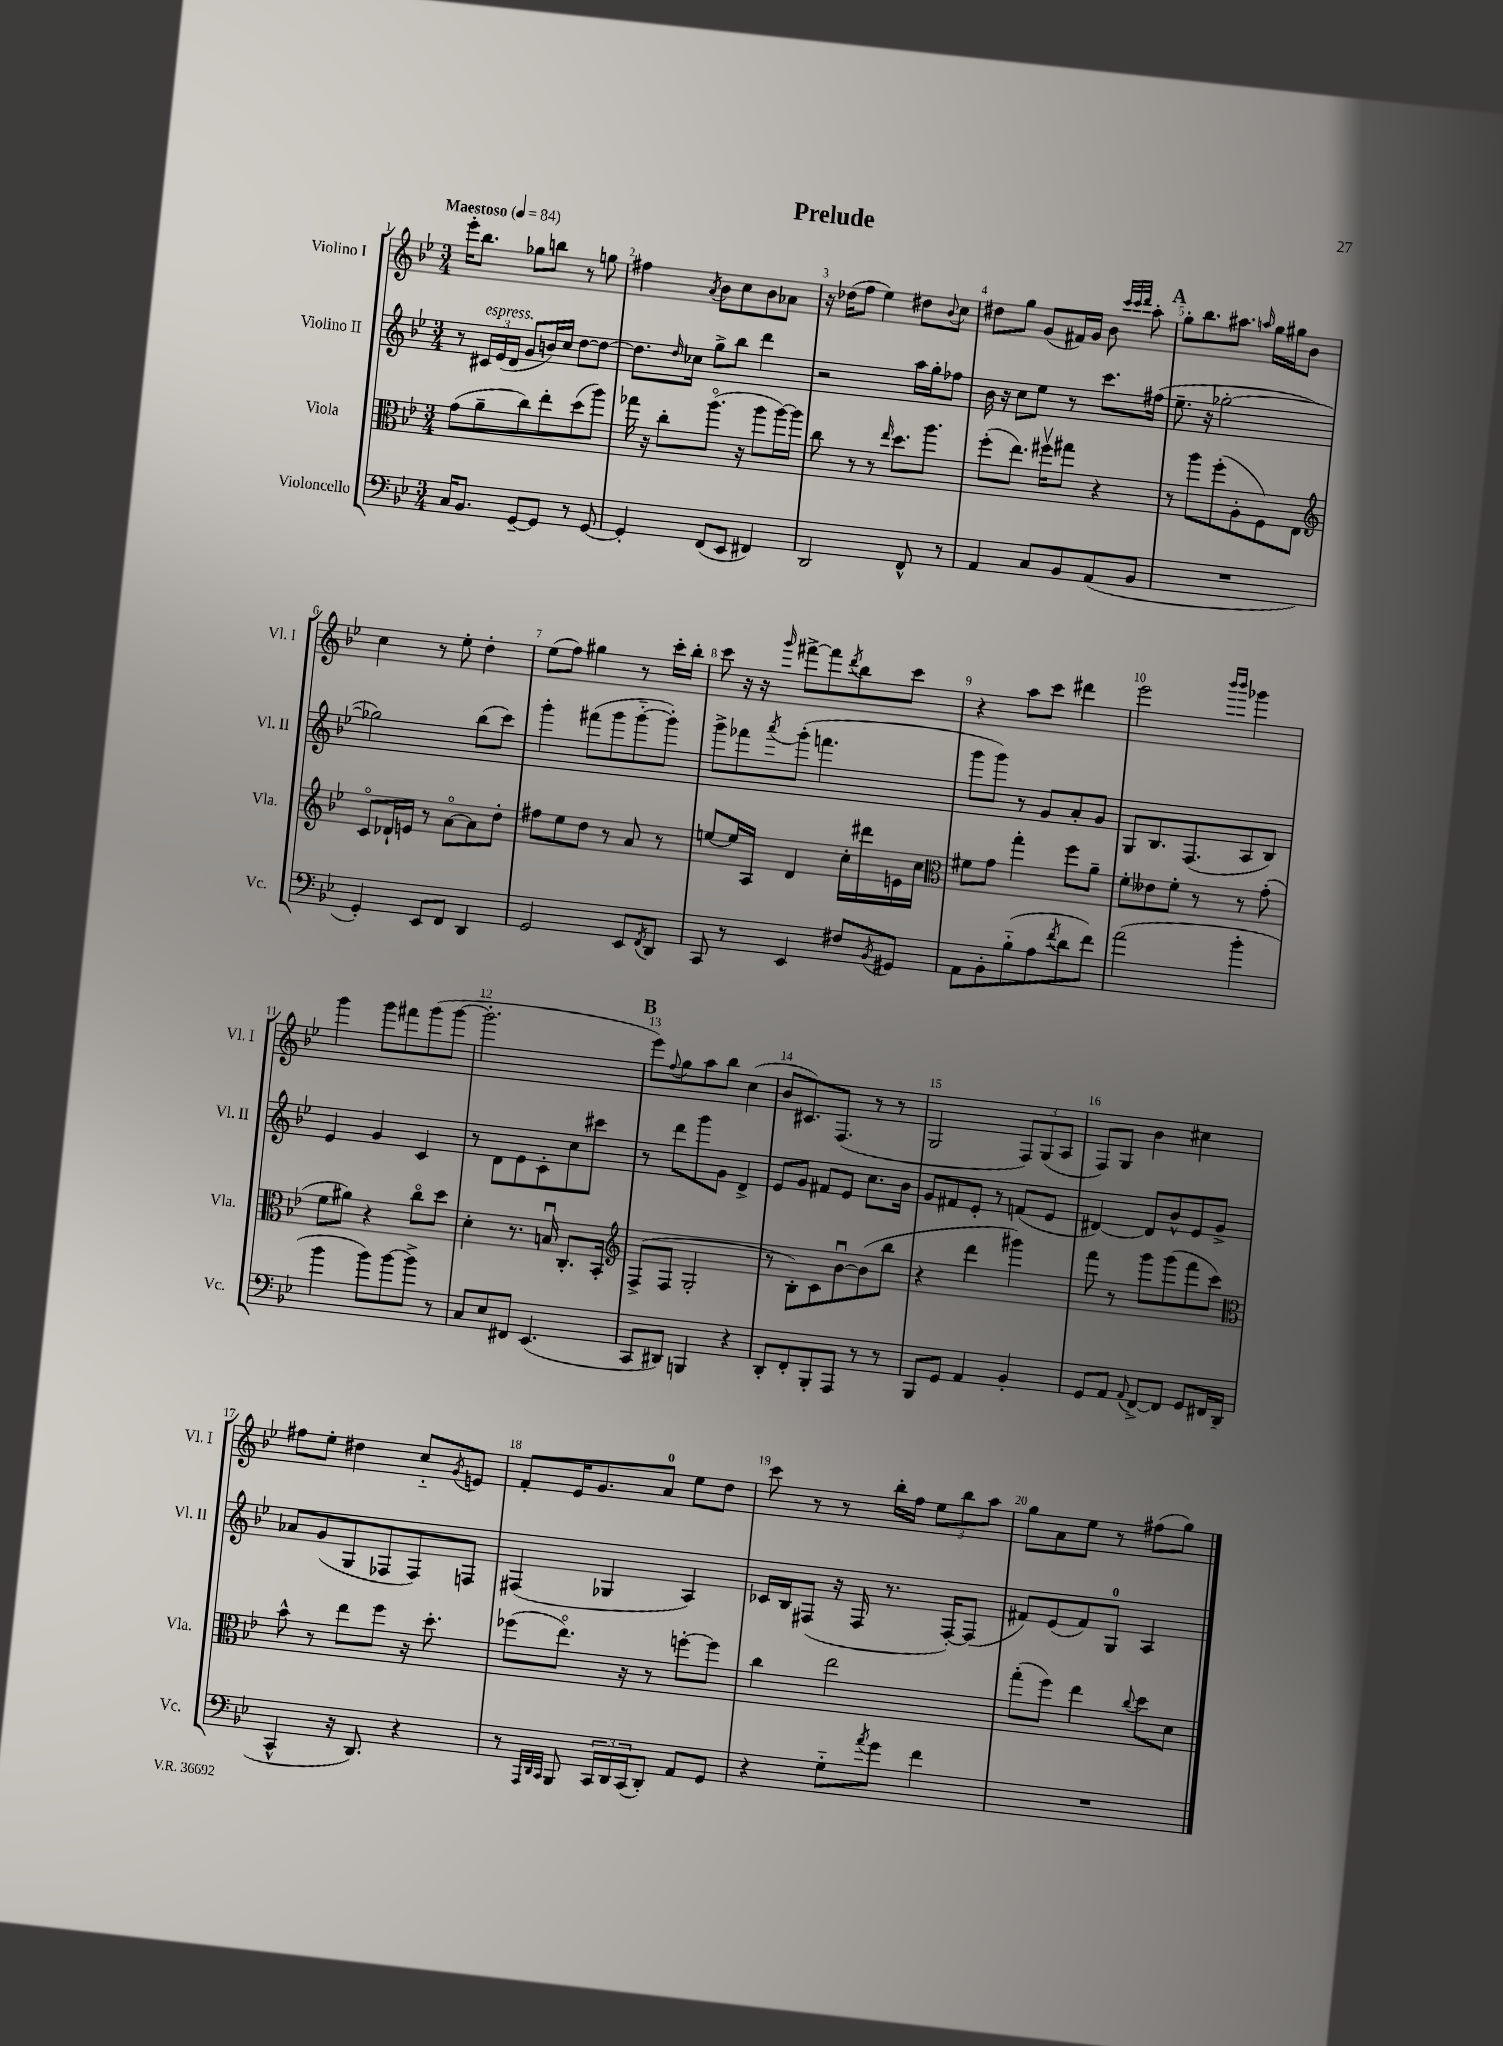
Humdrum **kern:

**kern	**kern	**kern	**kern
*staff4	*staff3	*staff2	*staff1
*clefF4	*clefC3	*clefG2	*clefG2
*k[b-e-]	*k[b-e-]	*k[b-e-]	*k[b-e-]
*M3/4	*M3/4	*M3/4	*M3/4
*MM84	*MM84	*MM84	*MM84
16C	(8g	8r	16eee-'
8.BB-	.	.	8.bb-
.	8a~	24c#	.
.	.	(24e-	.
.	.	24d	.
[8GG~	8cc)	8g	8gg-
8GG]	8ee-'	16b)	8bb
.	.	16cc	.
8r	(8dd	[8dd	8r
[8GG	8aa)	8dd_	8gg
=	=	=	=
4GG']	16gg-	8.dd]	4ff#
.	16r	.	.
.	8cc'	.	.
.	.	16qqdd	.
.	.	16cc-	.
.	.	.	8qa
(8FF	(8.aao	8gg^	8b-
8EE-	.	8bb-	8cc
.	16r	.	.
4FF#)	8aa	4ddd	8b-
.	[16aa)	.	8a-
.	16aa]	.	.
=	=	=	=
2DD	8cc	2r	16r
.	.	.	(16dd-
.	8r	.	8ff
.	8r	.	4ee-)
.	16qqee-	.	.
.	8.dd	.	.
8FF^^	.	16aa	8dd#
.	8.aa	16gg'	.
.	.	.	8qqb-
8r	.	8ff-	8cc
=	=	=	=
4AA	(8ff'	16b-	8dd#
.	.	16r	.
.	8.ee-)	8cc	8gg
8C	.	8ee-	(8g
.	16ff#v	.	.
8BB-	8gg#	8r	16f#)
.	.	.	16g
(8AA	4r	8.ccc	8b-
.	.	.	32qqccc
.	.	.	32qqccc
.	.	.	32qqddd
8BB-	.	.	8aa'
.	.	(16ff#	.
=	=	=	=
2.r	8r	8.ee-~	8gg'
.	8aa	.	8.bb-
.	.	16r	.
.	(8ff'	[2gg-'	.
.	.	.	8.aa#
.	8A'	.	.
.	.	.	16qqaa
.	8F)	.	16gg
.	.	.	16gg#
.	8E-	.	8b-
=	=	=	=
*	*clefG2	*	*
4GG')	8co	2gg-])	4cc
.	16d-`	.	.
.	16e	.	.
8EE-	8r	.	8r
8FF	[8ao	.	8ee-'
4DD	8a]	(8bb-	4dd'
.	8dd'	8ccc)	.
=	=	=	=
2GG	8ff#	4ggg'	(8ee-
.	8ee-	.	8ff)
.	8dd	(8fff#	4gg#
.	8r	8ggg	.
8EE-	8a	[8ggg'~	8r
8qFF	.	.	.
8DD	8r	8ggg'])	16ccc'
.	.	.	16bb-'
=	=	=	=
8CC	[8ee	8ggg^	8ccc
8r	16ee]	8fff-	16r
.	16A	.	16r
.	.	8qaaa	16qqggg
4EE-	4d	(8ggg'	[8fff#^
.	.	4.fff	8fff#]
.	.	.	8qddd
8F#	16cc'	.	8bb-
.	16ddd#	.	.
8qBB-	.	.	.
8GG#	16e	.	8ccc
.	16cc	.	.
=	=	=	=
*	*clefC3	*	*
8AA	8f#	8ggg	4r
8BB-'	8g	8ggg)	.
(8B-'~	4gg'	8r	8aa
8A	.	8g	8ccc
8qf	.	.	.
8d	8ff	8a'	4ddd#
8f)	8a~	8g	.
=	=	=	=
(2a	8f'	8G	2eee-
.	8e--	8.B-	.
.	8f'	.	.
.	.	(8.F	.
.	8r	.	.
.	.	.	16qqbbb-
.	.	.	16qqbbb-
4b-'	8r	8A	4ggg-
.	(8g'	8B-)	.
=	=	=	=
4b-	8f	4e-	4ggg
.	8a#)	.	.
8b-)	4r	4g	8ggg
[8b-	.	.	8fff#
8b-^]	8cco	4c	(8ggg
8r	8dd	.	[8ggg
=	=	=	=
8C	4d'	8r	2.ggg']
8E-	.	8d	.
8FF#	8.r	8e-	.
(4.EE-	.	8c'	.
.	16Bu	.	.
.	8.C'	8cc	.
.	.	8ccc#	.
.	16BB-'	.	.
=	=	=	=
*	*clefG2	*	*
8CC	(8F^	8r	8eee-)
.	.	.	8qqff
8DD#)	8F	8ddd	8gg
4BBB	2G'	8ggg	8aa
.	.	8g	8bb-
4r	.	4d^	(4cc
=	=	=	=
8DD'	8r	8e-	8b-
8FF'	8B-')	8g	8.c#)
8BBB-'	8c	8f#	.
.	.	.	(8.F
8AAA	[8b-u	8e-	.
8r	(8b-]	8.cc	8r
8r	8bb-	.	8r
.	.	16b-	.
=	=	=	=
8BBB-	4r	8g	2G
8GG	.	8f#	.
4AA	4ddd	8e-'	.
.	.	8r	.
4BB-'	4ggg#)	(8f	12F)
.	.	.	(12G
.	.	8e-	.
.	.	.	12A
=	=	=	=
8GG	8fff	[4d#)	8F)
8AA	8r	.	8G
8qqAA	.	.	.
[8FF^	8ggg	8d#]	4b-
8FF]	(8ggg	8b-^^	.
8GG	8fff	8e-	4cc#
16FF#	8ccc)	8g^	.
(16DD	.	.	.
=	=	=	=
*	*clefC3	*	*
4CC^^	8b-^^	8a-	8ff#
.	8r	(8g	8ee-'
16r	8ee-	8G	4dd#
8.DD)	.	.	.
.	8ff	8F-	.
4r	16r	8F-)	8cc'~
.	8.dd'	.	.
.	.	.	8qg
.	.	8F	8e
=	=	=	=
8r	(8ff-	(4F#	8f'
32qqAAA	.	.	.
32qqDD	.	.	.
32qqCC	.	.	.
8BBB-	8.ee-o)	.	16e-
.	.	.	8.g
24CC	.	4G-	.
24DD	.	.	.
.	16r	.	.
(24CC	.	.	.
8DD')	8r	.	8a
8AA	[8ff'	4A)	8ee-
8GG	8ff]	.	8dd
=	=	=	=
4r	4cc	16c-	8ccc
.	.	16B-	.
.	.	(8F#	8r
8G'~	2ee-	16r	8r
.	.	16F#	.
8qa	.	.	.
8g	.	8.r	16bb-'
.	.	.	16ff
4f	.	.	12ee-
.	.	[16F#')	.
.	.	.	12bb-
.	.	(8F#]	.
.	.	.	12aa
=	=	=	=
2.r	(8gg'	8f#)	8gg
.	8ff)	(8e-	8a
.	4ee-	8f#)	8ee-
.	.	8G	8r
.	8qqcc	.	.
.	8dd	4A	(8ff#
.	8d	.	8gg)
==	==	==	==
*-	*-	*-	*-
